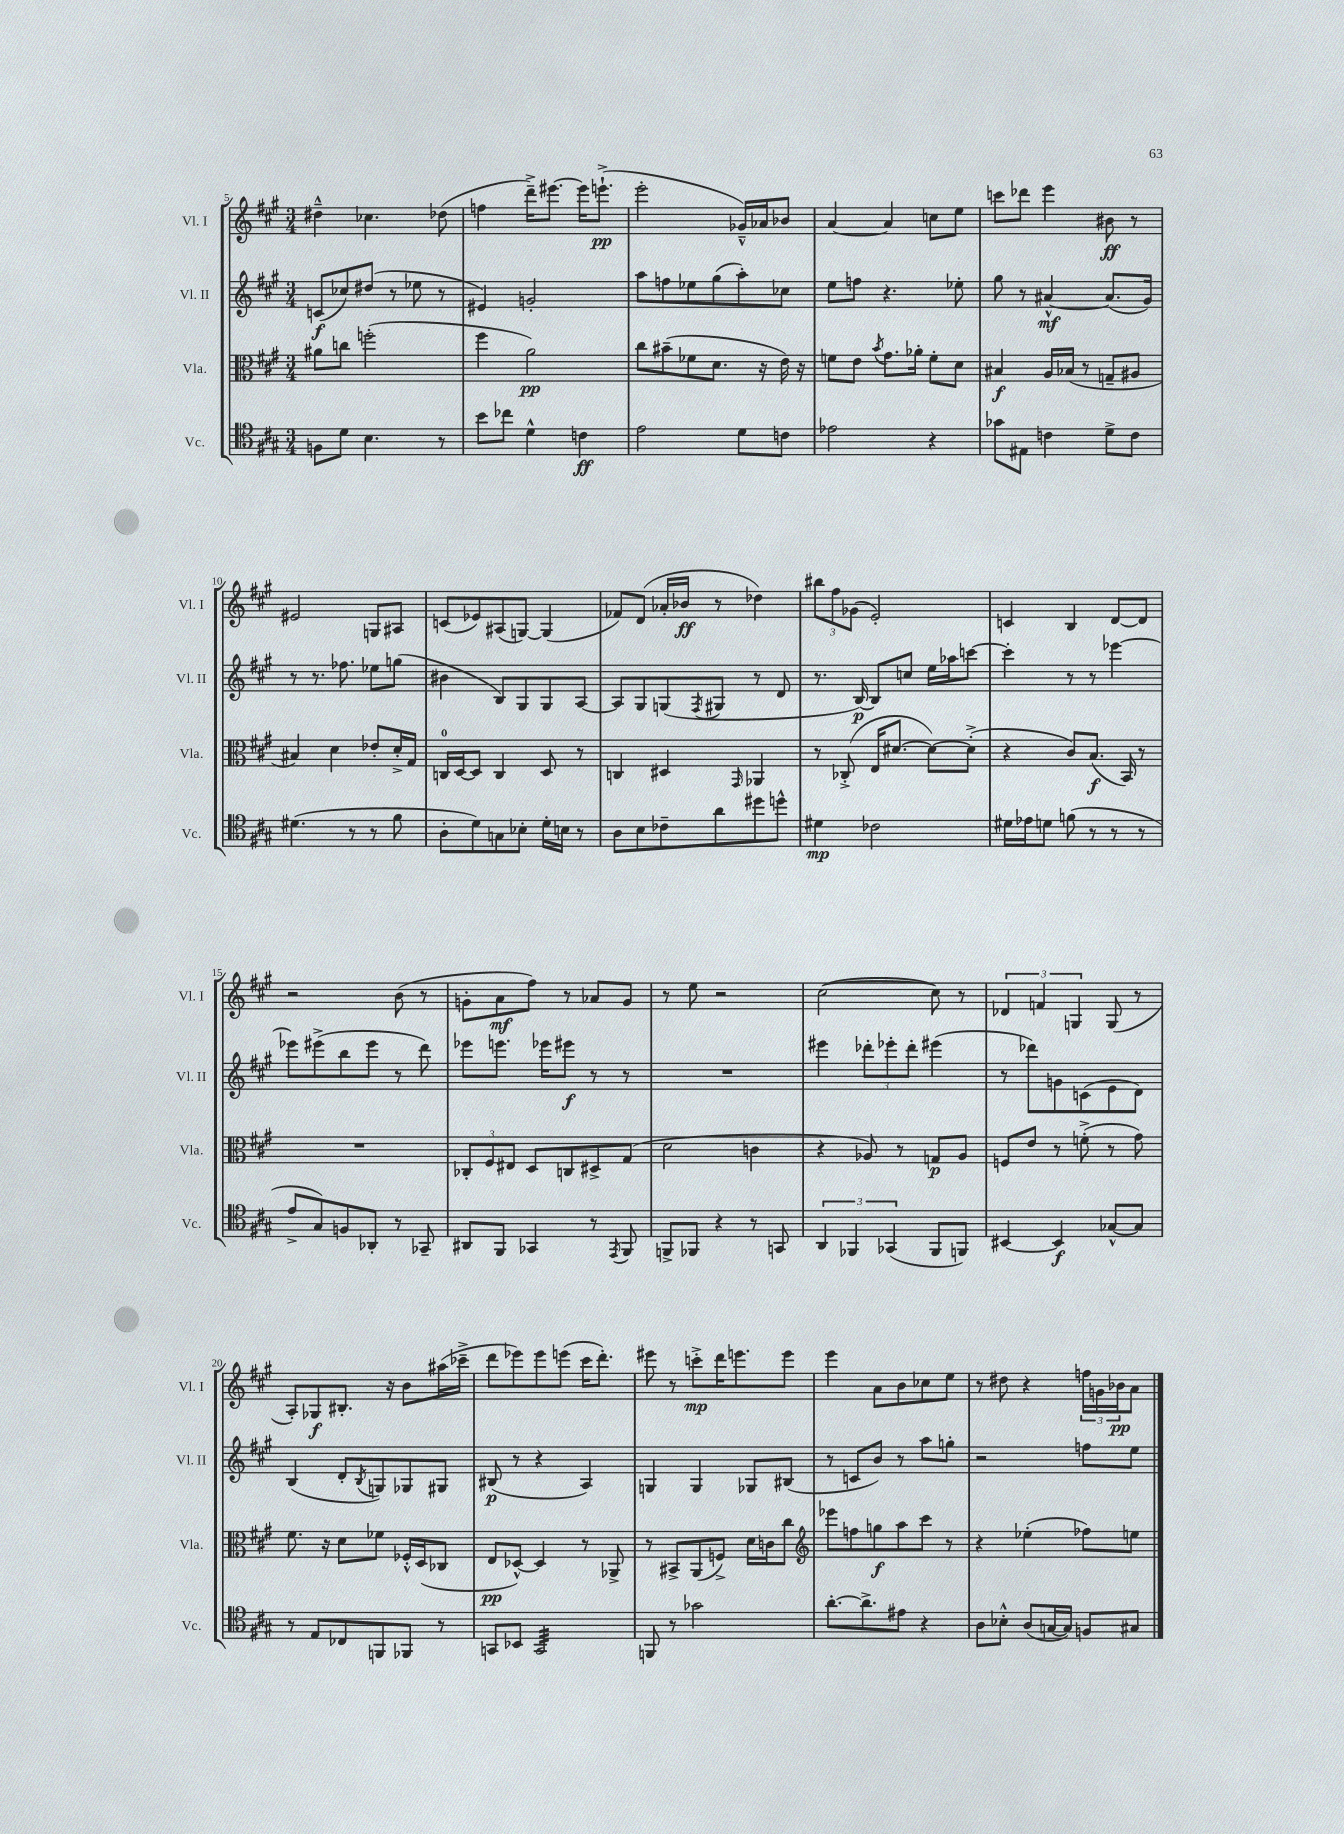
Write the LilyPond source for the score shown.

<<
\new StaffGroup <<
\new Staff = "s0" \with { instrumentName = "Vl. I" shortInstrumentName = "Vl. I" } {
    \clef treble \key a \major \numericTimeSignature \time 3/4
    dis''4---^ ces''4. des''8( |
    f''4 d'''16--->) eis'''8.~ eis'''16 e'''8.-!->\pp( |
    e'''2-. ges'16---^) aes'16 bes'8 |
    a'4~ a'4 c''8 e''8 |
    c'''8 des'''8 e'''4 bis'8\ff r8 |
    eis'2 g8 ais8 |
    c'8( ees'8) ais8( g8~) g4( |
    fes'8) d'8( aes'16-. bes'16\ff r8 des''4) |
    \tuplet 3/2 { bis''8 fis''8 ges'8( } e'2-.) |
    c'4 b4 d'8~ d'8 |
    r2 b'8( r8 |
    g'8-. a'8\mf fis''8) r8 aes'8 g'8 |
    r8 e''8 r2 |
    cis''2~( cis''8) r8 |
    \tuplet 3/2 { des'4 f'4 g4 } g8( r8 |
    a8-.) ges8\f bis8.-. r16 b'8 ais''16( ces'''16---> |
    d'''8 ees'''8) ees'''8 e'''8( cis'''16 d'''8.-.) |
    eis'''8 r8 c'''8-.->\mp d'''16 e'''8. e'''8 |
    e'''4 a'8 b'8 ces''8 e''8 |
    r8 dis''8 r4 \tuplet 3/2 { f''16 g'16 bes'16\pp } a'8 \bar "|." |
}
\new Staff = "s1" \with { instrumentName = "Vl. II" shortInstrumentName = "Vl. II" } {
    \clef treble \key a \major \numericTimeSignature \time 3/4
    c'8\f( ces''8) dis''8( r8 ees''8 r8 |
    eis'4) g'2-. |
    a''8 f''8 ees''8 gis''8( a''8-.) ces''8 |
    e''8 f''8 r4. ees''8-. |
    gis''8 r8 ais'4~-^\mf ais'8.( gis'16) |
    r8 r8. fes''8. ees''8 g''8( |
    bis'4 b8) gis8 gis8 a8~ |
    a8 gis8 g8( \acciaccatura { fis8 } gis8 r8 d'8 |
    r8. b16~\p) b8 c''8 e''16 aes''16 c'''8~ |
    c'''4-. r8 r8 ees'''4~ |
    ees'''8 eis'''8->( b''8 eis'''8 r8 d'''8) |
    ees'''8 e'''8. ees'''16 eis'''8\f r8 r8 |
    R2. |
    eis'''4 \tuplet 3/2 { des'''8-. ees'''8-. des'''8-. } eis'''4( |
    r8 des'''8) g'8 c'8( e'8 d'8) |
    b4( d'8-. \acciaccatura { b8 } g8) ges8 gis8 |
    bis8\p( r8 r4 a4) |
    g4 g4 ges8 bis8( |
    r8 c'8 b'8) r8 a''8 g''8-. |
    r2 f''8 e''8 \bar "|." |
}
\new Staff = "s2" \with { instrumentName = "Vla." shortInstrumentName = "Vla." } {
    \clef alto \key a \major \numericTimeSignature \time 3/4
    ais'8 c''8 f''2-.( |
    fis''4 a'2\pp) |
    cis''8 bis'8--( fes'8 d'8. r16 e'16) r16 |
    f'8 e'8 \acciaccatura { b'8 } gis'8. aes'16-. f'8-. d'8 |
    bis4\f a16 bes16( r8 g8-- ais8 |
    bis4) d'4 ees'8-. d'16-.-> gis16 |
    c16-0 d16~ d8 c4 d8 r8 |
    c4 dis4 \grace { gis,16 } aes,4 |
    r8 ces8-.->( e16 dis'8.~ dis'8~) dis'8-.->( |
    r4 cis'8) b8.\f( b,16) r8 |
    R2. |
    \tuplet 3/2 { ces8-. fis8 eis8 } d8 c8 dis8-> gis8( |
    d'2 c'4 |
    r4 aes8) r8 g8\p aes8 |
    f8 e'8 r8 f'8-.->( r8 gis'8) |
    fis'8. r16 d'8 fes'8 fes16-.-^ d16( ces8 |
    e8\pp des8~-^) des4 r8 aes,8-> |
    r8 bis,8-> a,8( f8->) d'16 c'16 cis''8 |
    \clef treble ees'''8 f''8 g''8\f a''8 cis'''8 r8 |
    r4 ees''4-.( fes''8) e''8 \bar "|." |
}
\new Staff = "s3" \with { instrumentName = "Vc." shortInstrumentName = "Vc." } {
    \clef tenor \key a \major \numericTimeSignature \time 3/4
    f8 d'8 b4. r8 |
    b'8 ces''8 d'4-^ c'4\ff |
    e'2 d'8 c'8 |
    ees'2 r4 |
    ges'8 eis8 c'4 d'8-> c'8 |
    dis'4.( r8 r8 fis'8 |
    a8-. d'8) g8 bes8-. d'16-. b16 r8 |
    a8 b8 ces'8-- a'8 dis''8 d''8-^ |
    dis'4\mp ces'2 |
    dis'16 ees'16 d'8 f'8( r8 r8 r8 |
    e'8-> gis8) f8 aes,8-. r8 ges,8-- |
    ais,8 fis,8 ges,4 r8 \acciaccatura { e,8 } fis,8 |
    f,8-> fes,8 r4 r8 g,8 |
    \tuplet 3/2 { a,4 fes,4 ges,4( } fes,8 f,8) |
    bis,4~ bis,4\f ges8~-^ ges8 |
    r8 e8 ces8 f,8 fes,8 r8 |
    g,8 bes,8 g,2:32 |
    f,8 r8 ges'2 |
    a'8.~-. a'8.-> eis'8 r4 |
    a8 bes8-.-^ a8( g16~ g16) f8 gis8 \bar "|." |
}
>>
>>
\layout { \context { \Score currentBarNumber = #5 } }
